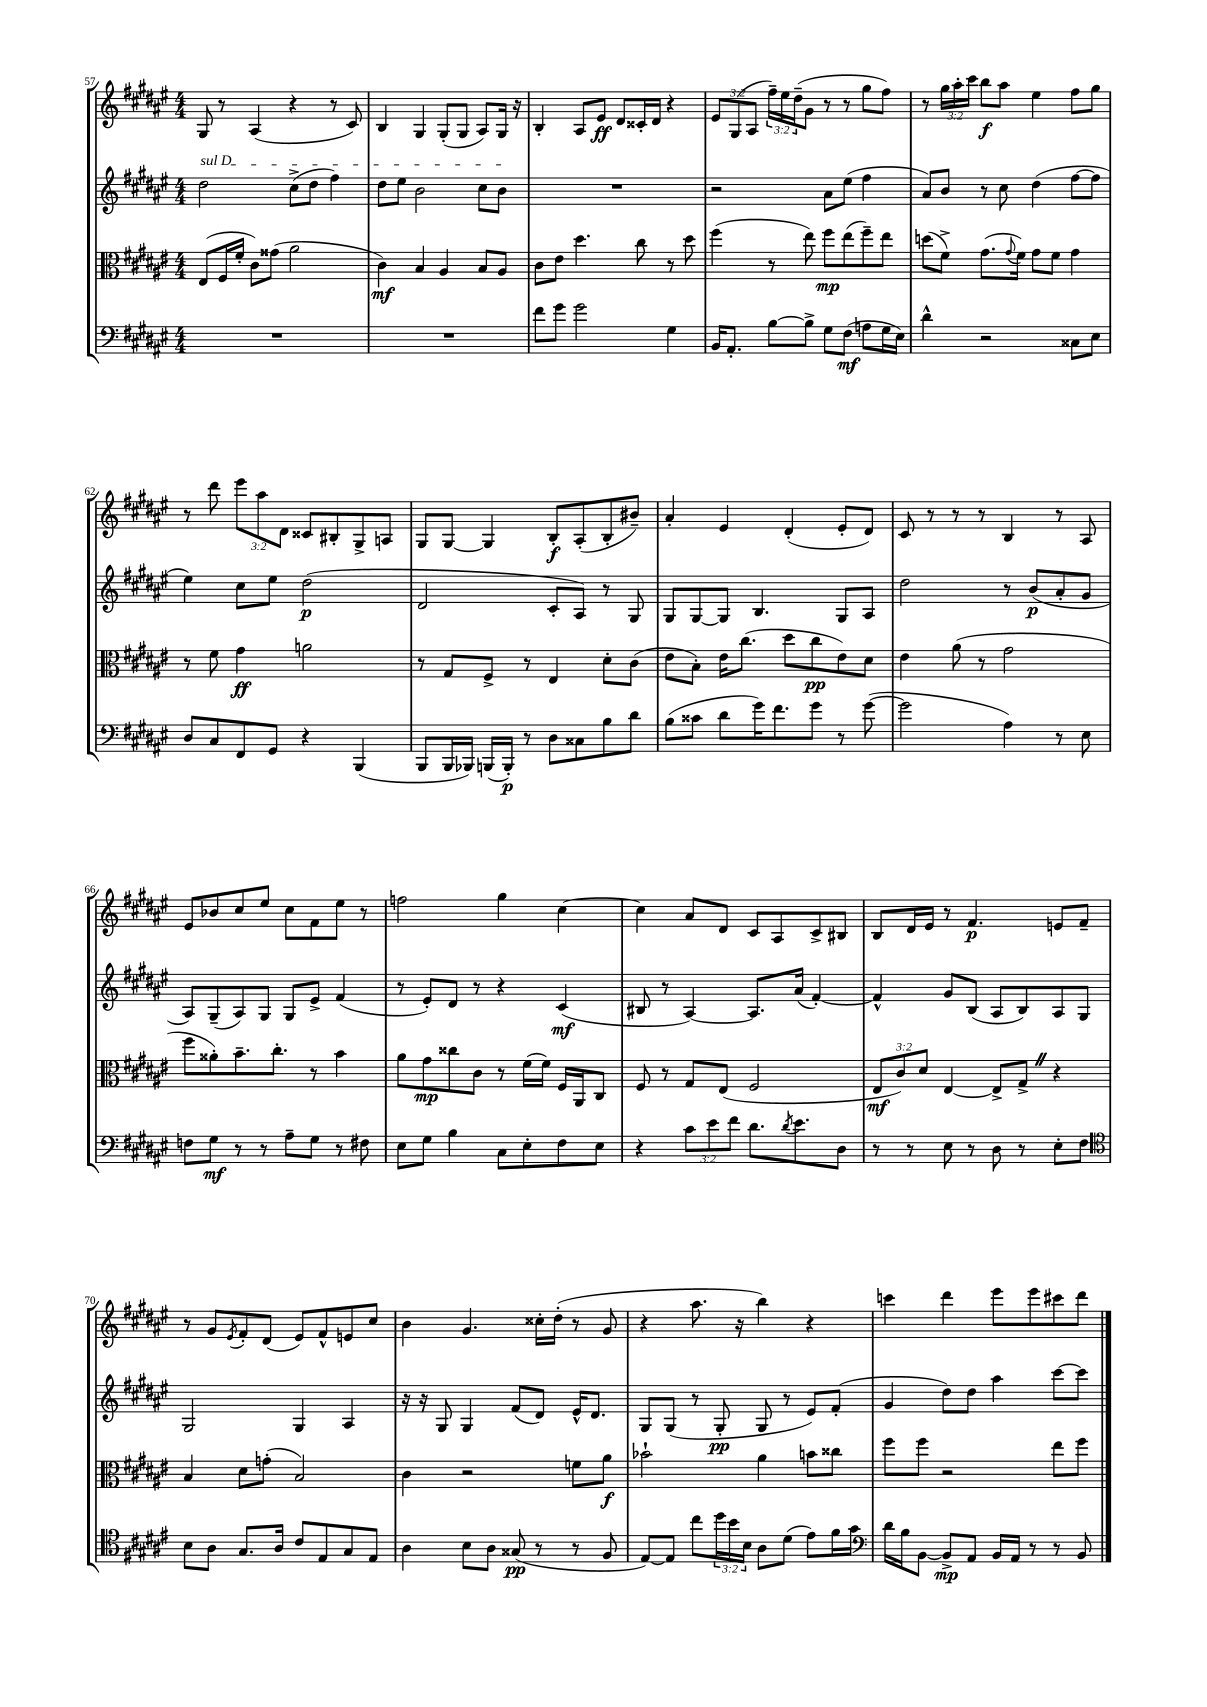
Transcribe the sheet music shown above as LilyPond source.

<<
\new StaffGroup <<
\new Staff = "s0" {
    \clef treble \key fis \major \numericTimeSignature \time 4/4 \override Staff.TupletNumber.text = #tuplet-number::calc-fraction-text
    gis8 r8 ais4( r4 r8 cis'8) |
    b4 gis4 gis8-.( gis8 ais8) gis16 r16 |
    b4-. ais8 eis'8\ff dis'8 cisis'16-. dis'16 r4 |
    \tuplet 3/2 { eis'8 gis8( ais8 } \tuplet 3/2 { fis''16--) eis''16 dis''16--( } gis'8 r8 r8 gis''8 fis''8) |
    r8 \tuplet 3/2 { gis''16 ais''16-. cis'''16 } b''8\f ais''8 eis''4 fis''8 gis''8 |
    r8 dis'''8 \tuplet 3/2 { eis'''8 ais''8 dis'8 } cisis'8 bis8-. gis8-> a8 |
    gis8 gis8~ gis4 b8-.\f ais8-.( b8-. bis'8--) |
    ais'4-. eis'4 dis'4-.( eis'8-. dis'8) |
    cis'8 r8 r8 r8 b4 r8 ais8 |
    eis'8 bes'8 cis''8 eis''8 cis''8 fis'8 eis''8 r8 |
    f''2 gis''4 cis''4~ |
    cis''4 ais'8 dis'8 cis'8 ais8 cis'8-> bis8 |
    b8 dis'16 eis'16 r8 fis'4.\p e'8 fis'8-- |
    r8 gis'8 \acciaccatura { eis'8 } fis'8-. dis'8( eis'8) fis'8-^ e'8 cis''8 |
    b'4 gis'4. cisis''16-. dis''16-.( r8 gis'8 |
    r4 ais''8. r16 b''4) r4 |
    c'''4 dis'''4 eis'''8 eis'''8 cis'''8 dis'''8 \bar "|." |
}
\new Staff = "s1" {
    \clef treble \key fis \major \numericTimeSignature \time 4/4
    \once \override TextSpanner.bound-details.left.text = \markup { \italic "sul D" } dis''2\startTextSpan cis''8->( dis''8 fis''4) |
    dis''8 eis''8 b'2 cis''8 b'8\stopTextSpan |
    R1 |
    r2 ais'8 eis''8( fis''4 |
    ais'8) b'8 r8 cis''8 dis''4( fis''8~ fis''8 |
    eis''4) cis''8 eis''8 dis''2\p( |
    dis'2 cis'8-. ais8) r8 gis8 |
    gis8 gis8~ gis8 b4. gis8 ais8 |
    dis''2 r8 b'8\p( ais'8-. gis'8 |
    ais8) gis8--( ais8) gis8 gis8 eis'8-> fis'4( |
    r8 eis'8-.) dis'8 r8 r4 cis'4\mf( |
    bis8 r8 ais4~) ais8. ais'16( fis'4~-.) |
    fis'4-^ gis'8 b8( ais8 b8) ais8 gis8 |
    gis2 gis4 ais4 |
    r16 r16 gis8 gis4 fis'8( dis'8) eis'16-^ dis'8. |
    gis8 gis8( r8 gis8-.\pp gis8 r8 eis'8) fis'8-.( |
    gis'4 dis''8) dis''8 ais''4 cis'''8~ cis'''8 \bar "|." |
}
\new Staff = "s2" {
    \clef alto \key fis \major \numericTimeSignature \time 4/4 \override Staff.TupletNumber.text = #tuplet-number::calc-fraction-text
    eis8( fis16 fis'16-. cis'8) gisis'8( ais'2 |
    cis'4\mf) b4 ais4 b8 ais8 |
    cis'8 eis'8 dis''4. cis''8 r8 dis''8 |
    fis''4( r8 eis''8) fis''8\mp eis''8( fis''8--) eis''8 |
    d''8( fis'8->) gis'8.( \appoggiatura { gis'8 } fis'16) gis'8 fis'8 gis'4 |
    r8 fis'8 gis'4\ff a'2 |
    r8 gis8 fis8-> r8 eis4 dis'8-. cis'8( |
    eis'8 b8-.) eis'16 cis''8.( dis''8 cis''8\pp eis'8) dis'8 |
    eis'4 ais'8( r8 gis'2 |
    fis''8 aisis'8-.) b'8.-- cis''8.-. r8 b'4 |
    ais'8 gis'8\mp cisis''8 cis'8 r8 fis'16( fis'16) fis16 ais,16 cis8 |
    fis8 r8 gis8 eis8( fis2 |
    \tuplet 3/2 { eis8\mf cis'8) dis'8 } eis4~ eis8-> gis8-> \once \override BreathingSign.text = \markup { \musicglyph "scripts.caesura.straight" } \breathe r4 |
    b4 dis'8 g'8-.( b2) |
    cis'4 r2 f'8 ais'8\f |
    bes'2-! ais'4 b'8 cisis''8 |
    fis''8 fis''8 r2 eis''8 fis''8 \bar "|." |
}
\new Staff = "s3" {
    \clef bass \key fis \major \numericTimeSignature \time 4/4 \override Staff.TupletNumber.text = #tuplet-number::calc-fraction-text
    R1 |
    R1 |
    fis'8 gis'8 gis'2 gis4 |
    b,16 ais,8.-. b8~ b8-> gis8 fis8\mf( a8 gis16 eis16) |
    dis'4-^ r2 cisis8 eis8 |
    dis8 cis8 fis,8 gis,8 r4 b,,4( |
    b,,8 b,,16 bes,,16) b,,16( b,,16-.\p) r8 dis8 cisis8 b8 dis'8 |
    b8( cisis'8 dis'8 gis'16) fis'8. gis'8 r8 gis'8~( |
    gis'2 ais4) r8 eis8 |
    f8 gis8\mf r8 r8 ais8-- gis8 r8 fis8 |
    eis8 gis8 b4 cis8 eis8-. fis8 eis8 |
    r4 \tuplet 3/2 { cis'8 eis'8 fis'8 } dis'8. \acciaccatura { dis'8 } eis'8. dis8 |
    r8 r8 eis8 r8 dis8 r8 eis8-. fis8 |
    \clef tenor b8 ais8 gis8. ais16 cis'8 eis8 gis8 eis8 |
    ais4 b8 ais8 gisis8\pp( r8 r8 fis8 |
    eis8~) eis8 cis''8 \tuplet 3/2 { dis''16 b'16 b16 } ais8 dis'8( eis'8) fis'16 gis'16 |
    \clef bass dis'16 b16 b,8~ b,8->\mp ais,8 b,16 ais,16 r8 r8 b,8 \bar "|." |
}
>>
>>
\layout { \context { \Score currentBarNumber = #57 } }
